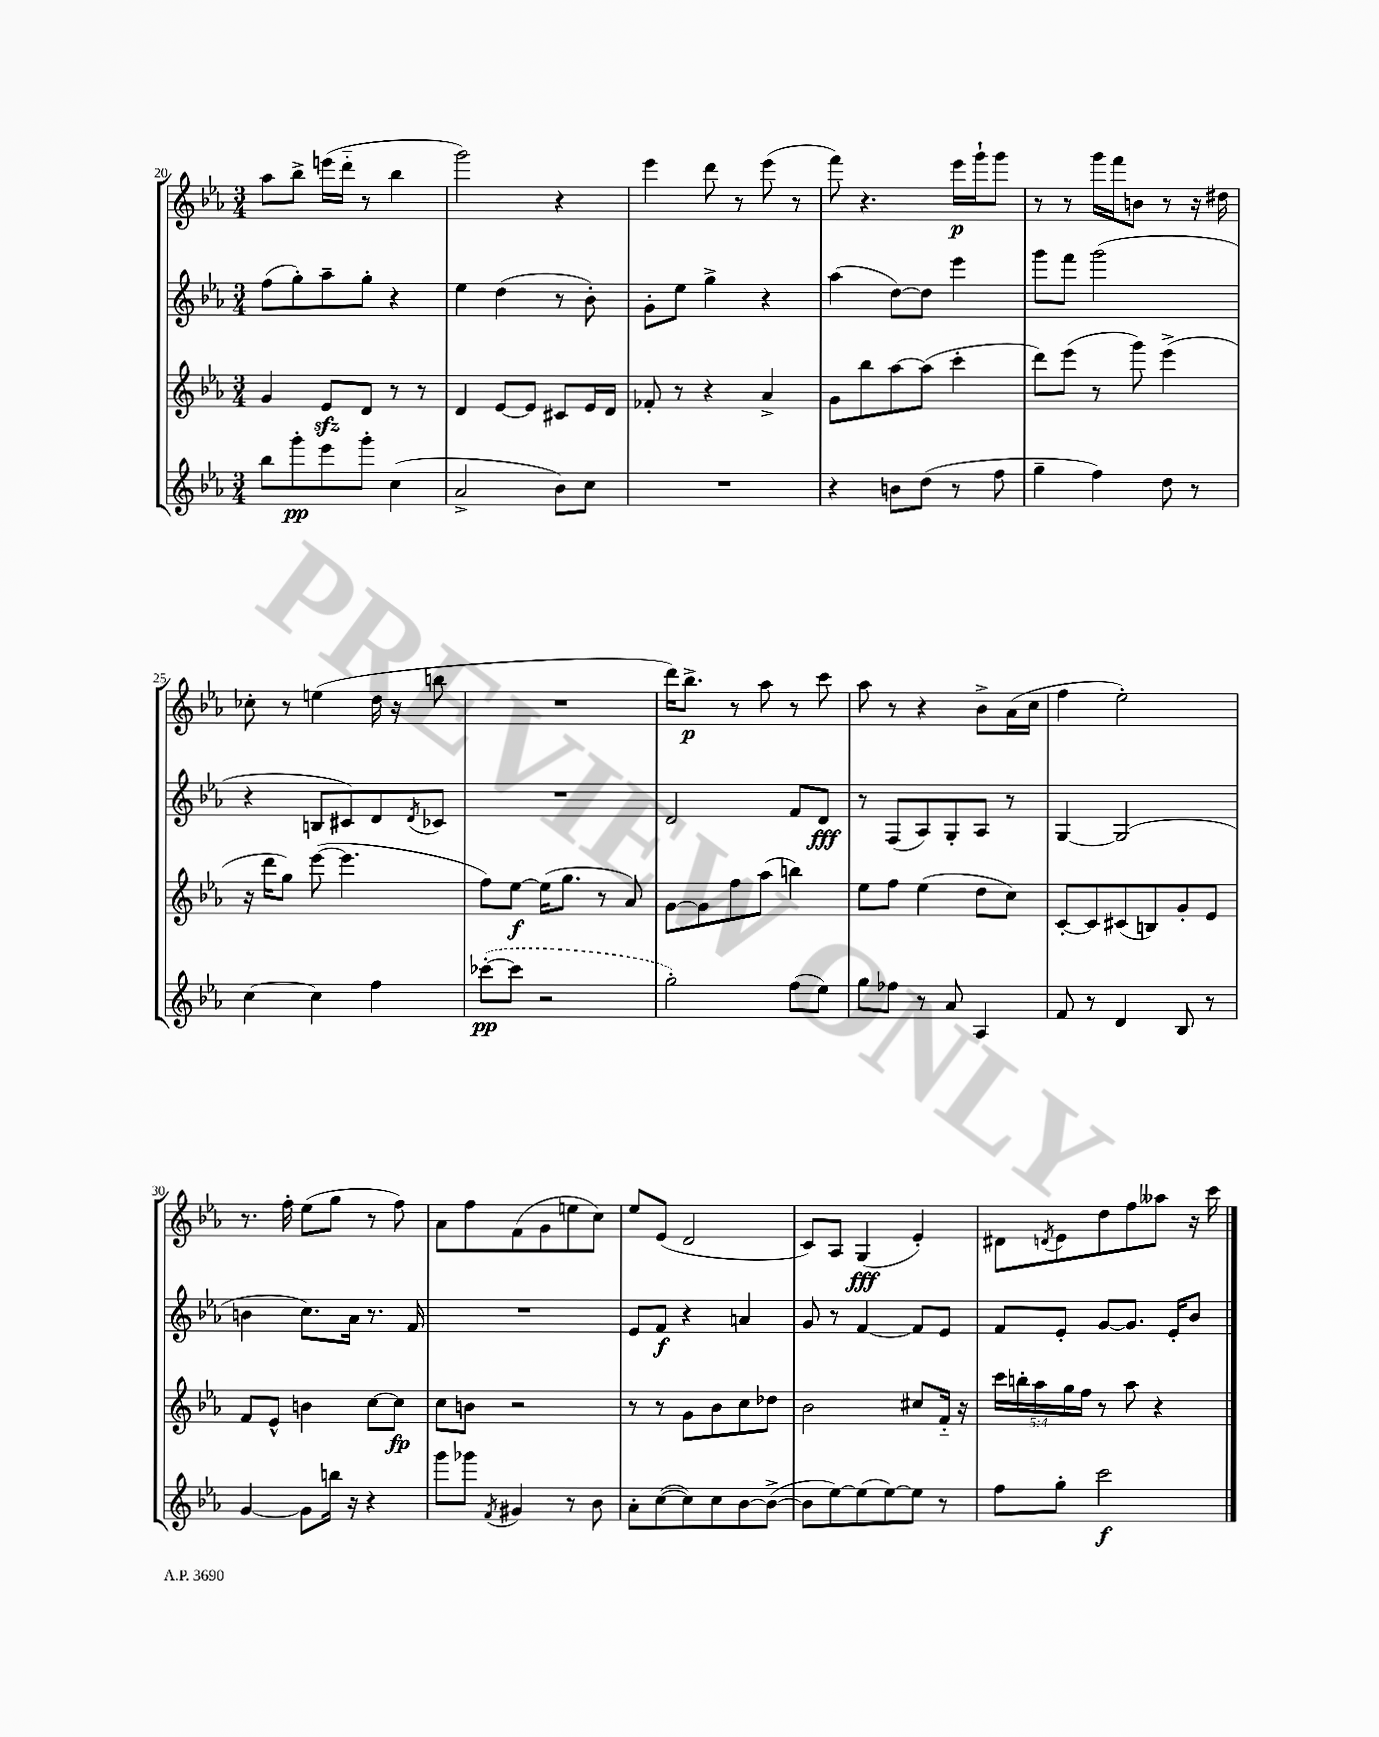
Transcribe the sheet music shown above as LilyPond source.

<<
\new StaffGroup <<
\new Staff = "s0" {
    \clef treble \key ees \major \numericTimeSignature \time 3/4
    aes''8 bes''8-> e'''16( d'''16-_ r8 bes''4 |
    g'''2) r4 |
    ees'''4 d'''8 r8 ees'''8( r8 |
    f'''8) r4. ees'''16\p g'''16-! g'''8 |
    r8 r8 g'''16 f'''16 b'8 r8 r16 dis''16 |
    ces''8-. r8 e''4( d''16 r16 b''8 |
    R2. |
    d'''16) bes''8.->\p r8 aes''8 r8 c'''8 |
    aes''8 r8 r4 bes'8-> aes'16( c''16 |
    f''4 ees''2-.) |
    r8. f''16-. ees''8( g''8 r8 f''8) |
    aes'8 f''8 f'8( g'8 e''8 c''8) |
    ees''8 ees'8( d'2 |
    c'8) aes8 g4\fff( ees'4-.) |
    dis'8 \acciaccatura { d'8 } ees'8 d''8 f''8 aeses''8 r16 c'''16 \bar "|." |
}
\new Staff = "s1" {
    \clef treble \key ees \major \numericTimeSignature \time 3/4
    f''8( g''8-.) aes''8-- g''8-. r4 |
    ees''4 d''4( r8 bes'8-.) |
    g'8-. ees''8 g''4-> r4 |
    aes''4( d''8~) d''8 ees'''4 |
    g'''8 f'''8 g'''2( |
    r4 b8 cis'8) d'8 \acciaccatura { d'8 } ces'8 |
    R2. |
    d'2 f'8 d'8\fff |
    r8 f8( aes8) g8-. aes8 r8 |
    g4~ g2( |
    b'4 c''8.) aes'16 r8. f'16 |
    R2. |
    ees'8 f'8\f r4 a'4 |
    g'8 r8 f'4~ f'8 ees'8 |
    f'8 ees'8-. g'8~ g'8. ees'16-. bes'8 \bar "|." |
}
\new Staff = "s2" {
    \clef treble \key ees \major \numericTimeSignature \time 3/4 \override Staff.TupletNumber.text = #tuplet-number::calc-fraction-text
    g'4 ees'8\sfz d'8 r8 r8 |
    d'4 ees'8~ ees'8 cis'8 ees'16 d'16 |
    fes'8-. r8 r4 aes'4-> |
    g'8 bes''8 aes''8~ aes''8( c'''4-. |
    d'''8) ees'''8( r8 g'''8) ees'''4->( |
    r16 d'''16 g''8) ees'''8~( ees'''4. |
    f''8) ees''8~\f ees''16( g''8. r8 aes'8) |
    g'8~ g'8 f''8 aes''8( b''4) |
    ees''8 f''8 ees''4( d''8 c''8) |
    c'8~-. c'8 cis'8( b8) g'8-. ees'8 |
    f'8 ees'8-^ b'4 c''8~ c''8\fp |
    c''8 b'8 r2 |
    r8 r8 g'8 bes'8 c''8 des''8 |
    bes'2 cis''8 f'16-_ r16 |
    \tuplet 5/4 { c'''16 b''16-. aes''16 g''16 f''16 } r8 aes''8 r4 \bar "|." |
}
\new Staff = "s3" {
    \clef treble \key ees \major \numericTimeSignature \time 3/4
    bes''8 g'''8-.\pp ees'''8 g'''8-. c''4( |
    aes'2-> bes'8) c''8 |
    R2. |
    r4 b'8 d''8( r8 f''8 |
    g''4-- f''4) d''8 r8 |
    c''4~ c''4 f''4 |
    \once \slurDashed ces'''8~-.\pp( ces'''8 r2 |
    g''2-.) f''8( ees''8) |
    g''8 fes''8 r8 aes'8 aes4 |
    f'8 r8 d'4 bes8 r8 |
    g'4~ g'8 b''16 r16 r4 |
    g'''8 ges'''8 \acciaccatura { f'8 } gis'4 r8 bes'8 |
    aes'8-. c''8~( c''8) c''8 bes'8~ bes'8~->( |
    bes'8 ees''8~) ees''8( ees''8~) ees''8 r8 |
    f''8 g''8-. c'''2\f \bar "|." |
}
>>
>>
\layout { \context { \Score currentBarNumber = #20 } }
